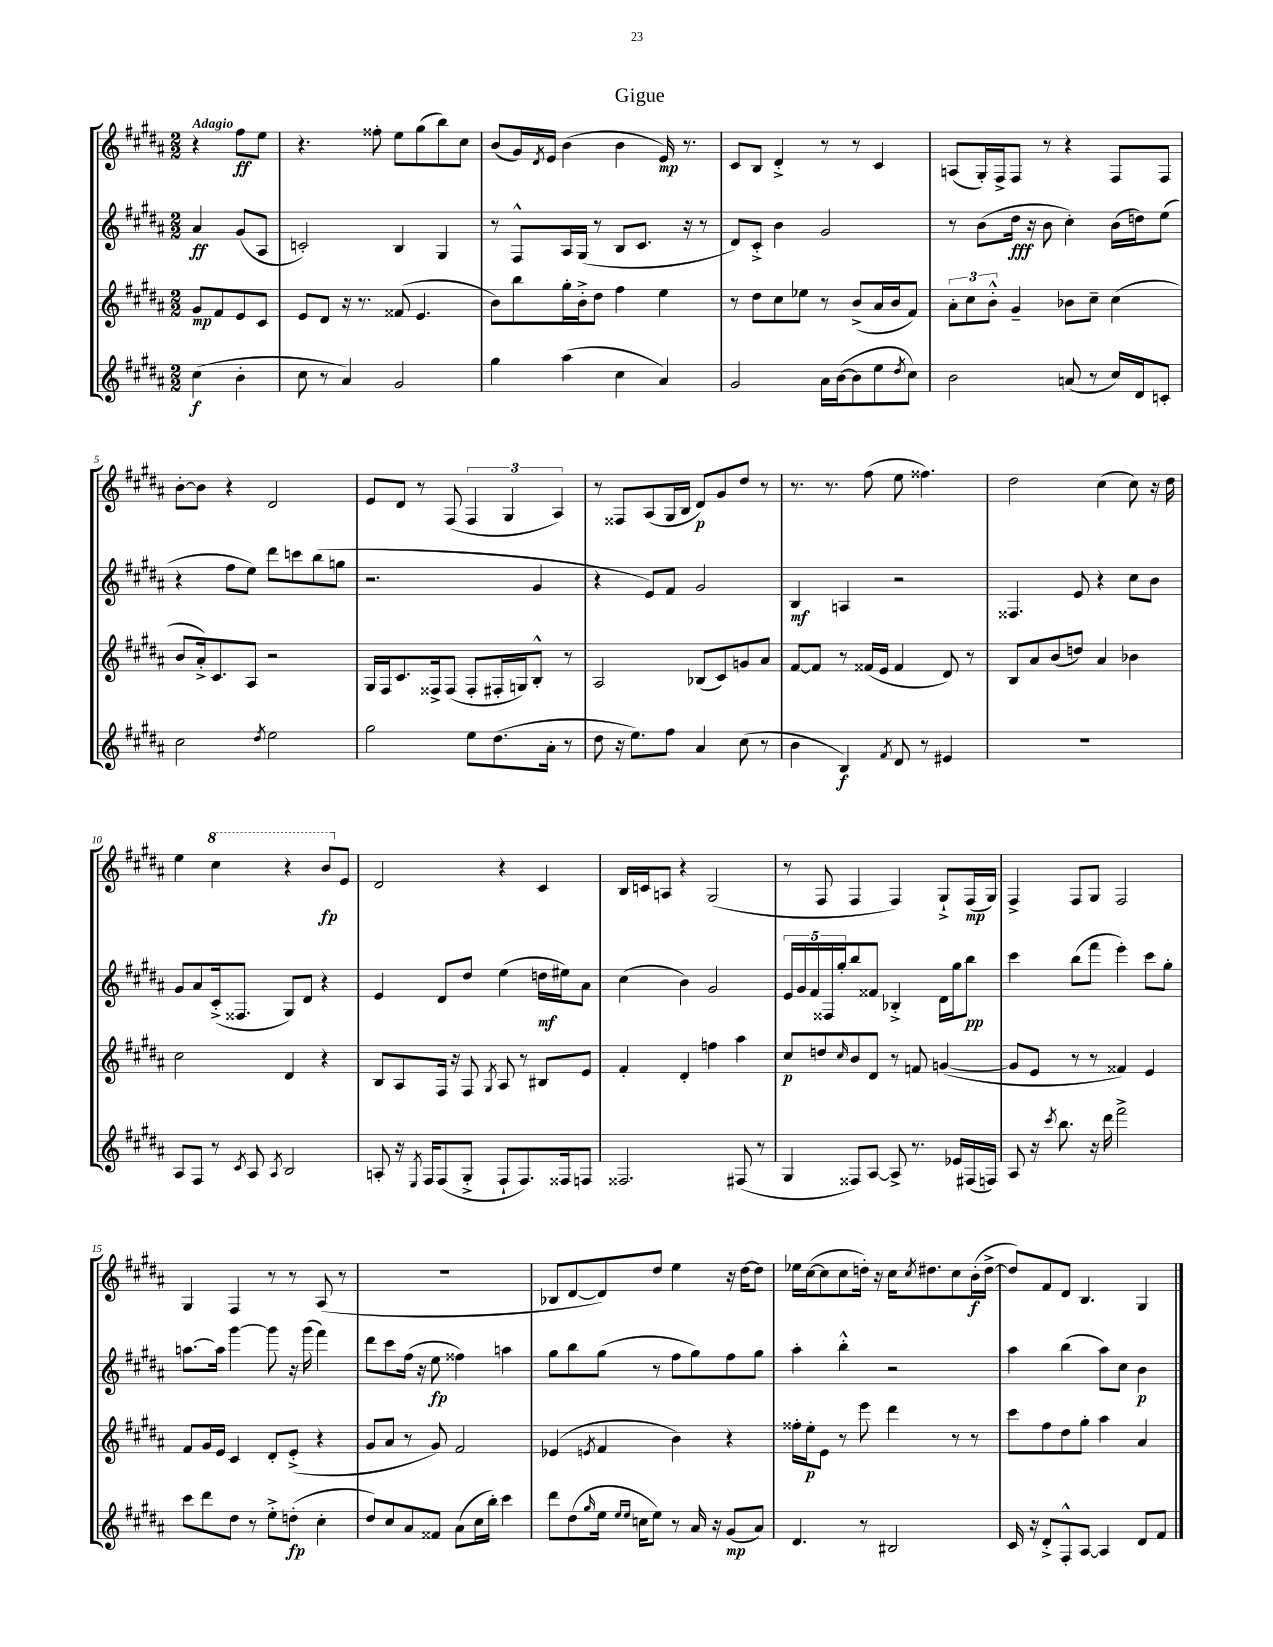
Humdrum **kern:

**kern	**kern	**kern	**kern
*staff4	*staff3	*staff2	*staff1
*clefG2	*clefG2	*clefG2	*clefG2
*k[f#c#g#d#a#]	*k[f#c#g#d#a#]	*k[f#c#g#d#a#]	*k[f#c#g#d#a#]
*M2/2	*M2/2	*M2/2	*M2/2
(4cc#\	8g#/L	4a#/	4r
.	8f#/	.	.
4b'\	8e/	(8g#/L	8ff#\L
.	8c#/J	8A#/J	8ee\J
=	=	=	=
8cc#\	8e/L	2c'/)	4.r
8r	8d#/J	.	.
4a#/)	16r	.	.
.	8.r	.	.
.	.	.	8ff##'\
2g#/	(8f##/	4B/	8ee\L
.	4.e/	.	(8gg#\
.	.	4G#/	8bb\)
.	.	.	8cc#\J
=	=	=	=
4gg#\	8b\L)	8r	(8b/L
.	8bb\	8F#^^/L	16g#/L)
.	.	.	8qd#/
.	.	.	16e/JJ
(4aa#\	16gg#'\L	16A#/L	(4b\
.	16b'^\J	(16G#/JJ	.
.	8dd#\J	8r	.
4cc#\	4ff#\	8B/L	4b\
.	.	8.c#/J	.
4a#/)	4ee\	.	16e/)
.	.	16r	8.r
.	.	8r	.
=	=	=	=
2g#/	8r	8d#/L)	8c#/L
.	8dd#\L	8c#'^/J	8B/J
.	8cc#\	4b\	4d#'^/
.	8ee-\J	.	.
16a#\LL	8r	2g#/	8r
([16b\J	.	.	.
8b\]	(8b^/L	.	8r
8ee\	16a#/L	.	4c#/
.	16b/J	.	.
8qdd#/	.	.	.
8cc#\J)	8f#/J)	.	.
=	=	=	=
2b\	12a#'\L	8r	(8A/L
.	12cc#\	.	.
.	.	(8b\L	16G#'/L)
.	12b'^^\J	.	.
.	.	.	16F#^/J
.	4g#~/	16dd#\Jk	8F#/J
.	.	16r	.
.	.	8b\	8r
(8a/	8b-\L	4cc#'\)	4r
8r	8cc#~\J	.	.
16cc#/LL)	(4cc#\	(16b\LL	8F#/L
16d#/J	.	16dd\J)	.
8c'/J	.	(8ee\J	8F#/J
=	=	=	=
2cc#\	8b/L	4r	[8b'\L
.	16a#'^/k)	.	8b\]J
.	8.c#/	.	.
.	.	8ff#\L	4r
.	8A#/J	8ee\J)	.
8qdd#/	.	.	.
2ee\	2r	8ddd#\L	2d#/
.	.	8ccc\	.
.	.	(8bb\	.
.	.	8gg\J	.
=	=	=	=
2gg#\	16G#/LL	2.r	8e/L
.	16F#/J	.	.
.	8.c#/	.	8d#/J
.	.	.	8r
.	16F##^/k	.	.
.	(8F##/J	.	(8F#/
8ee\L	8F##'/L	.	6F#/
(8.dd#\	16F#'/L	.	.
.	.	.	6G#/
.	16G/J)	.	.
.	8B'^^/J	4g#/	.
16a#'\Jk	.	.	.
.	.	.	6A#/)
8r	8r	.	.
=	=	=	=
8dd#\	2A#/	4r	8r
16r	.	.	8F##/L
8.ee\L)	.	.	.
.	.	8e/L)	(8A#/
8ff#\J	.	8f#/J	16G#/L
.	.	.	16B/JJ
4a#/	(8B-/L	2g#/	8d#/L)
.	8c#/)	.	8g#/
(8cc#\	8g/	.	8dd#/J
8r	8a#/J	.	8r
=	=	=	=
4b\	[8f#/L	4B/	8.r
.	8f#/]J	.	.
.	.	.	8.r
4B/)	8r	4A/	.
.	(16f##/LL	.	(8ff#\
.	16e/JJ	.	.
8qf#/	.	.	.
8d#/	4f##/	2r	8ee\
8r	.	.	4.ff##\)
4e#/	8d#/)	.	.
.	8r	.	.
=	=	=	=
1r	8B/L	4.F##/	2dd#\
.	8a#/	.	.
.	(8b/	.	.
.	8dd/J)	8e/	.
.	4a#/	4r	(4cc#\
.	4b-\	8cc#\L	8cc#\)
.	.	8b\J	16r
.	.	.	16dd#\
=	=	=	=
8A#/L	2cc#\	8g#/L	4ee\
8F#/J	.	8a#/	.
8r	.	(16c#'^/k	4ccc#\
.	.	8.F##/J	.
8qc#/	.	.	.
8A#/	.	.	.
8qA#/	.	.	.
2B/	4d#/	8G#/L)	4r
.	.	8d#/J	.
.	4r	4r	8bb/L
.	.	.	8e/J
=	=	=	=
8A'/	8B/L	4e/	2d#/
16r	8A#/	.	.
8qE/	.	.	.
16F#/LK	.	.	.
(8F#/	16F#/Jk	8d#/L	.
.	16r	.	.
8G#'^/J	8F#/	8dd#/J	.
.	8qG#/	.	.
8F#`/L	8A#/	(4ee\	4r
8.F#/)	8r	.	.
.	8B#/L	16dd\LL	4c#/
16F##/k	.	16ee#\J)	.
8F/J	8e/J	8a#\J	.
=	=	=	=
2.F##/	4f#'/	(4cc#\	16B/LL
.	.	.	16c/J
.	.	.	8A/J
.	4d#'/	4b\)	4r
.	4ff\	2g#/	(2G#/
(8F#/	4aa#\	.	.
8r	.	.	.
=	=	=	=
4G#/	8cc#/L	20e/LL	8r
.	.	20g#/	.
.	.	20f#/	.
.	8dd/	.	8F#/
.	.	20F##/	.
.	.	20gg#'/J	.
.	16qqcc#/	.	.
8F##/L)	8b/	8bb/	4F#/
[8A#/J	8d#/J	8f##/J	.
8A#^/]	8r	4B-'^/	4F#/)
8.r	8f/	.	.
.	([4g/	16d#\LL	8G#`^/L
16e-/LL	.	16gg#\J	.
(16F#/	.	8bb\J	(16F#/L
16F/JJ)	.	.	16G#/JJ)
=	=	=	=
8A#/	8g/]L	4ccc#\	4F#^/
16r	8e/J	.	.
8qccc#/	.	.	.
8.bb\	.	.	.
.	8r	(8bb\L	8F#/L
16r	8r	8fff#\J	8G#/J
16ddd#\	.	.	.
2fff#^\	4f##/)	4eee'\)	2F#/
.	4e/	8ccc#\L	.
.	.	8gg#'\J	.
=	=	=	=
8ccc#\L	8f#/L	[8.aa\L	4G#/
8ddd#\	16g#/L	.	.
.	16e/JJ	16aa\]Jk	.
8dd#\J	4c#/	[4ggg#\	4F#/
8r	.	.	.
8ee'^\L	8d#'/L	8ggg#\]	8r
(8dd'\J	(8e'^/J	16r	8r
.	.	(16ggg#\	.
4cc#'\	4r	4fff#\)	(8A#/
.	.	.	8r
=	=	=	=
8dd#/L)	8g#/L	8ddd#\L	1r
8cc#/	8a#/J	8ccc#\	.
8a#/	8r	(16ff#\Jk	.
.	.	16r	.
8f##/J	8g#/)	8ee\	.
(8a#\L	2f#/	4ff##\)	.
16cc#\L	.	.	.
16bb'\JJ)	.	.	.
4ccc#\	.	4aa\	.
=	=	=	=
8ddd#\L	(4e-/	8gg#\L	8B-/L
(8dd#\	.	8bb\	[8d#/
16qqgg#/	8qe/	.	.
16ee\Jk	4f#/	(8gg#\J	8d#/])
16qqee/LL	.	.	.
16qqee/JJ	.	.	.
16cc\LK	.	.	.
8ee\J)	.	8r	8dd#/J
8r	4b\)	8ff#\L	4ee\
16a#/	.	8gg#\)	.
16r	.	.	.
(8g#/L	4r	8ff#\	16r
.	.	.	[16dd#\LK
8a#/J)	.	8gg#\J	8dd#\]J
=	=	=	=
4.d#/	16ff##'\LL	4aa#'\	16ee-\LL
.	16ee'\J	.	([16cc#\J
.	8e\J	.	8cc#\]
.	8r	4bb'^^\	8cc#\
8r	8eee\	.	16dd'\Jk)
.	.	.	16r
2B#/	4ddd#\	2r	16cc#\LK
.	.	.	8qcc#/
.	.	.	8.dd#\
.	8r	.	8cc#\
.	8r	.	(16b'\L
.	.	.	[16dd#^\JJ
=	=	=	=
16c#/	8ccc#\L	4aa#\	8dd#/]L)
16r	.	.	.
8d#'^/L	8ff#\	.	8f#/
8F#'^^/	8dd#\	(4bb\	8d#/J
[8A#/J	8gg#'\J	.	4.B/
4A#/]	4aa#\	8aa#\L)	.
.	.	8cc#\J	.
8d#/L	4a#/	4b\	4G#/
8f#/J	.	.	.
==	==	==	==
*-	*-	*-	*-
